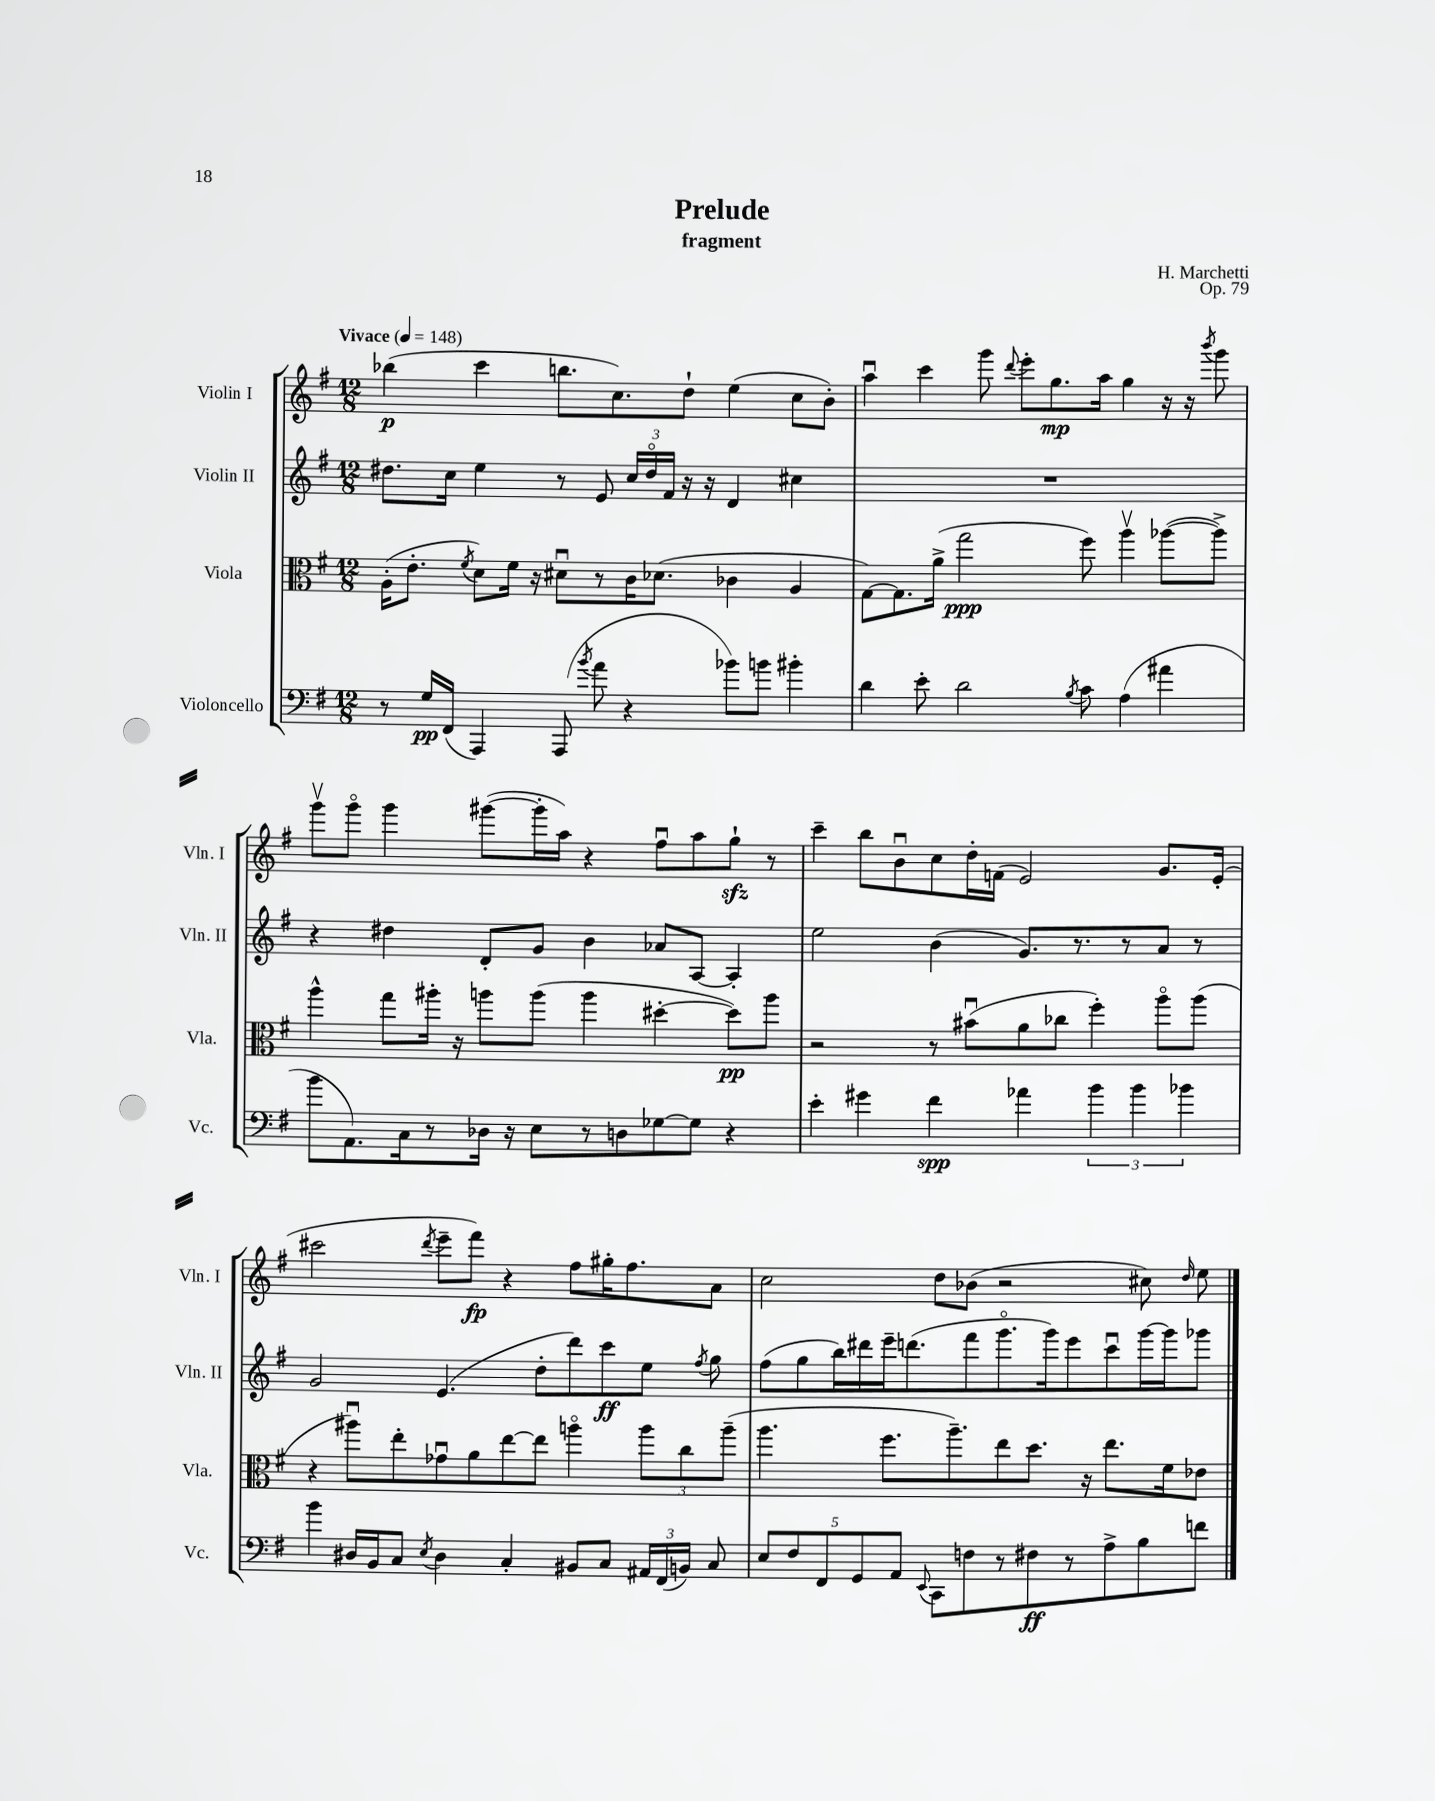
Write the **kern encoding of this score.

**kern	**dynam	**kern	**dynam	**kern	**dynam	**kern	**dynam
*part4	*part4	*part3	*part3	*part2	*part2	*part1	*part1
*staff4	*staff4	*staff3	*staff3	*staff2	*staff2	*staff1	*staff1
*I"Violoncello	*	*I"Viola	*	*I"Violin II	*	*I"Violin I	*
*I'Vc.	*	*I'Vla.	*	*I'Vln. II	*	*I'Vln. I	*
*clefF4	*	*clefC3	*	*clefG2	*	*clefG2	*
*k[f#]	*	*k[f#]	*	*k[f#]	*	*k[f#]	*
*M12/8	*	*M12/8	*	*M12/8	*	*M12/8	*
*MM148	*	*MM148	*	*MM148	*	*MM148	*
=1	=1	=1	=1	=1	=1	=1	=1
!	!	!	!	!	!	!LO:TX:a:B:t=Vivace	!
8r	.	(16A'\KL	.	8.dd#X\L	.	(4bb-X\	p
.	.	8.e'\J	.	.	.	.	.
16G/LL	pp	.	.	.	.	.	.
(16FF#/JJ	.	.	.	16cc\Jk	.	.	.
.	.	8qf#/	.	.	.	.	.
4AAA/)	.	8d\L)	.	4ee\	.	4ccc\	.
.	.	16f#\Jk	.	.	.	.	.
.	.	16r	.	.	.	.	.
(8AAA/	.	8d#Xu\L	.	8r	.	8.bbn\L	.
8qb/	.	.	.	.	.	.	.
8a\	.	8r	.	8e/	.	.	.
.	.	.	.	.	.	8.cc\)	.
4r	.	16c\K	.	24cc/LL	.	.	.
.	.	.	.	24dd#/	.	.	.
.	.	(8.d-X\J	.	.	.	.	.
.	.	.	.	24f#/JJ	.	.	.
.	.	.	.	16r	.	8dd`\J	.
.	.	.	.	16r	.	.	.
8b-X\L)	.	4c-X\	.	4d/	.	(4ee\	.
8bn\J	.	.	.	.	.	.	.
4b#X'\	.	4A/	.	4cc#X\	.	8cc\L	.
.	.	.	.	.	.	8b'\J)	.
=2	=2	=2	=2	=2	=2	=2	=2
4d\	.	[8G\L)	.	1.r	.	4aau\	.
.	.	8.G\]	.	.	.	.	.
8e'\	.	.	.	.	.	4ccc\	.
.	.	(16a^\Jk	.	.	.	.	.
2d\	.	2gg\	ppp	.	.	.	.
.	.	.	.	.	.	8ggg\	.
.	.	.	.	.	.	8qqddd/	.
.	.	.	.	.	.	8eee'\L	.
.	.	.	.	.	.	8.gg\	mp
8qB/	.	.	.	.	.	.	.
8c\	.	8ff#\)	.	.	.	.	.
.	.	.	.	.	.	16aa\Jk	.
(4A\	.	4aav\	.	.	.	4gg\	.
4a#X\	.	([8aa-X\L	.	.	.	16r	.
.	.	.	.	.	.	16r	.
.	.	.	.	.	.	8qbbb/	.
.	.	8aa-^\J])	.	.	.	8ggg\	.
!!LO:LB:g=z
=3	=3	=3	=3	=3	=3	=3	=3
8b\L	.	4aa^^\	.	4r	.	8gggv\L	.
8.AA\)	.	.	.	.	.	8ggg\J	.
.	.	8gg\L	.	4dd#X\	.	4ggg\	.
16C\k	.	.	.	.	.	.	.
8r	.	16aa#X'\Jk	.	.	.	.	.
.	.	16r	.	.	.	.	.
16D-X\Jk	.	8aan\L	.	8d'/L	.	([8ggg#X\L	.
16r	.	.	.	.	.	.	.
8E\L	.	(8aa\J	.	8g/J	.	16ggg#'\L]	.
.	.	.	.	.	.	16aa\JJ)	.
8r	.	4aa\	.	4b\	.	4r	.
8Dn\	.	.	.	.	.	.	.
[8G-X\	.	[4dd#X'\	.	8a-X/L	.	8ff#u\L	.
8G-\J]	.	.	.	[8A/J	.	8aa\	.
4r	.	8dd#\L])	pp	4A'/]	.	8ggzz`\J	.
.	.	8aa\J	.	.	.	8r	.
=4	=4	=4	=4	=4	=4	=4	=4
4e'\	.	2r	.	2ee\	.	4ccc~\	.
4g#X\	.	.	.	.	.	8bb\L	.
.	.	.	.	.	.	8bu\	.
4f#\	spp	8r	.	(4b\	.	8cc\	.
.	.	(8b#Xu\L	.	.	.	16dd'\L	.
.	.	.	.	.	.	(16fn\JJ	.
4a-X\	.	8a\	.	8.g/L)	.	2e/)	.
.	.	8cc-X\J	.	.	.	.	.
.	.	.	.	8.r	.	.	.
6b\	.	4ff#'\)	.	.	.	.	.
.	.	.	.	8r	.	.	.
6b\	.	.	.	.	.	.	.
.	.	8aa\L	.	8a/J	.	8.g/L	.
6b-X\	.	.	.	.	.	.	.
.	.	(8aa\J	.	8r	.	.	.
.	.	.	.	.	.	(16e'/Jk	.
!!LO:LB:g=z
=5	=5	=5	=5	=5	=5	=5	=5
4b\	.	4r	.	2g/	.	2ccc#X\	.
16D#X/LL	.	8aa#Xu\L)	.	.	.	.	.
16BB/J	.	.	.	.	.	.	.
8C/J	.	8ee'\	.	.	.	.	.
8qE/	.	.	.	.	.	8qddd/	.
4D#\	.	8g-Xu\	.	(4.e/	.	8eee~\L	.
.	.	8a\	.	.	.	8fff#\J)	fp
4C'/	.	[8ee\	.	.	.	4r	.
.	.	8ee\J]	.	8dd'\L	.	.	.
8BB#X/L	.	4aan\	.	8ddd\)	.	8ff#\L	.
8C/J	.	.	.	8ccc\	ff	16gg#X'\K	.
.	.	.	.	.	.	8.ff#\	.
24AA#X/LL	.	12aa\L	.	8ee\J	.	.	.
(24FF#/	.	.	.	.	.	.	.
24BBn/JJ)	.	12cc\	.	.	.	.	.
.	.	.	.	8qff#/	.	.	.
8C/	.	.	.	8gg\	.	8a\J	.
.	.	(12aa~\J	.	.	.	.	.
=6	=6	=6	=6	=6	=6	=6	=6
10E/L	.	4.aa\	.	(8ff#\L	.	2cc\	.
10F#/	.	.	.	.	.	.	.
.	.	.	.	8gg\	.	.	.
10FF#/	.	.	.	.	.	.	.
.	.	.	.	16bb\L)	.	.	.
10GG/	.	.	.	.	.	.	.
.	.	.	.	16ddd#X\	.	.	.
.	.	8.ff#\L	.	16eee~\J	.	.	.
10AA/J	.	.	.	.	.	.	.
.	.	.	.	(8.dddn\	.	.	.
8qqEE/	.	.	.	.	.	.	.
8CC\L	.	.	.	.	.	8dd\L	.
.	.	8.aa~\)	.	.	.	.	.
8Fn\	.	.	.	8fff#\	.	(8b-X\J	.
8r	.	8ee\	.	8.ggg\	.	2r	.
8F#X\	ff	8.dd\J	.	.	.	.	.
.	.	.	.	16ggg\k)	.	.	.
8r	.	.	.	8eee\	.	.	.
.	.	16r	.	.	.	.	.
8A^\	.	8.ee\L	.	8cccu\	.	.	.
8B\	.	.	.	[16ggg\L	.	8cc#X\)	.
.	.	16f#\k	.	16ggg\J]	.	.	.
.	.	.	.	.	.	16qqdd/	.
8fn\J	.	8e-X\J	.	8ggg-X\J	.	8ee\	.
==	==	==	==	==	==	==	==
*-	*-	*-	*-	*-	*-	*-	*-
